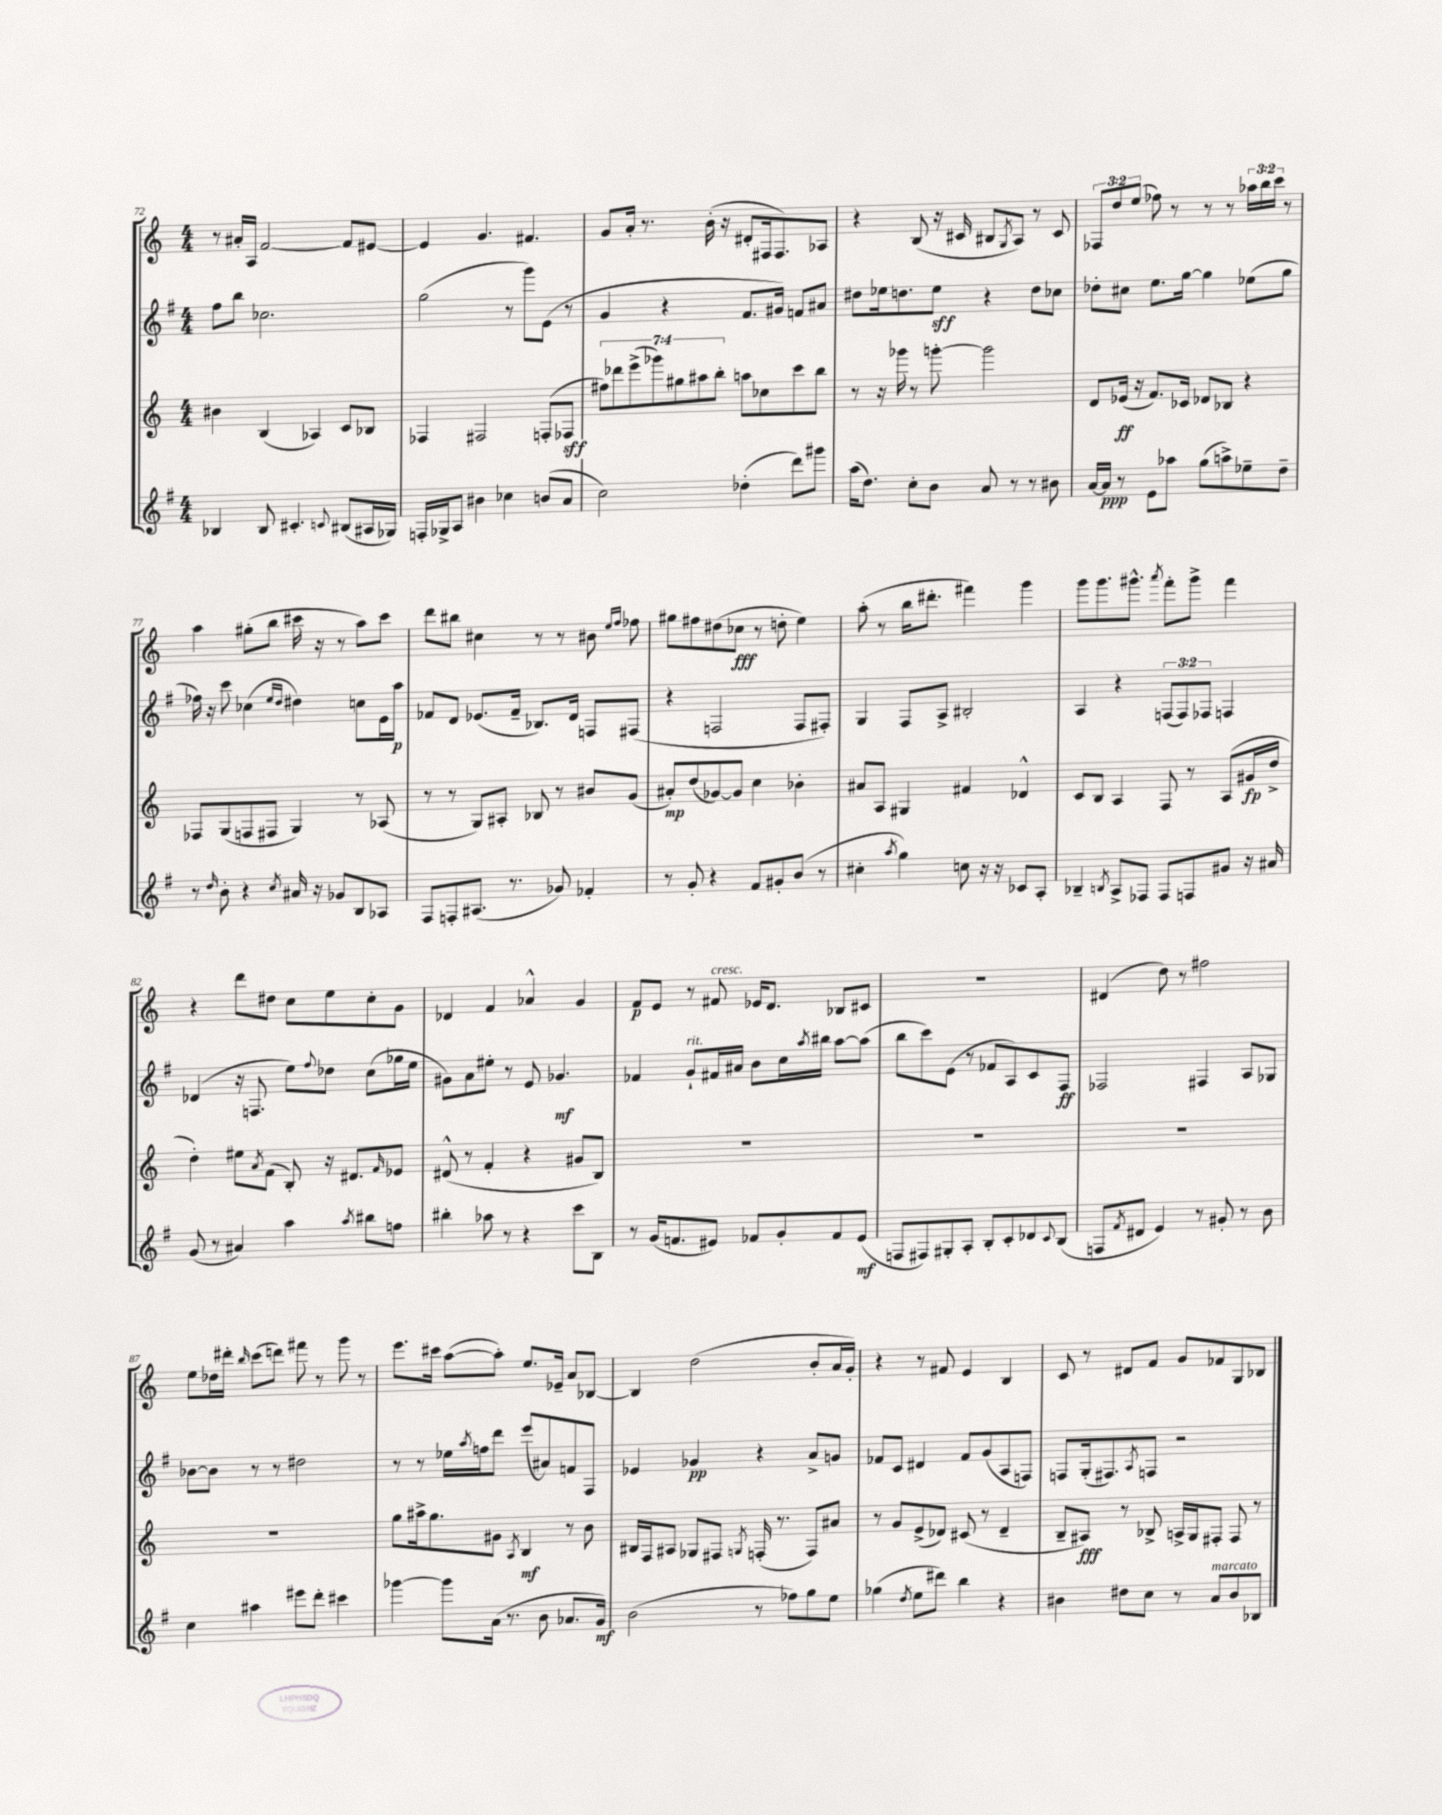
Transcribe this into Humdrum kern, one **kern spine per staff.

**kern	**kern	**kern	**kern
*staff4	*staff3	*staff2	*staff1
*clefG2	*clefG2	*clefG2	*clefG2
*k[f#]	*k[]	*k[f#]	*k[]
*M4/4	*M4/4	*M4/4	*M4/4
4B-/	4b#\	8ff#\L	8r
.	.	8bb\J	16a#'/LL
.	.	.	16A/JJ
8B-/	(4B/	2.cc-\	[2f/
4.c#'/	.	.	.
.	4A-/)	.	.
8qqc/	.	.	.
(8B#/L	8c/L	.	8f/]L
16A#/L	8B-/J	.	[8e#/J
16G-/JJ)	.	.	.
=	=	=	=
16F'/LL	4F-/	(2gg\	4e#/]
16G-^/J	.	.	.
8A/J	.	.	.
4b#\	2F#/	.	4.g/
4cc-\	.	8r	.
.	.	8ggg\L)	4.f#/
(8b/L	(8F'/L	(8e\J	.
8a/J	8F-/J	8r	.
=	=	=	=
2cc\)	14ff#\L)	4g/	8g/L
.	14ddd-\	.	.
.	.	.	16a'/Jk
.	(14eee^\	.	.
.	.	.	8.r
.	14ggg-\)	.	.
.	.	4r	.
.	14gg#\	.	.
.	14aa#\	.	.
.	.	.	(16b'\
.	14bb'\J	.	.
.	.	.	16r
(4dd-'\	8aa\L	8.f#/L	8d#'/L
.	8cc-\	.	16F#/k
.	.	16g#/Jk)	8.F#/)
8ddd\L)	8ccc\	8f/L	.
8ggg#\J	8bb\J	8a#/J	8A-/J
=	=	=	=
(16aa\LK	8r	8dd#\L	4r
8.dd\J)	.	.	.
.	16r	16ee-\k	.
.	16ggg-\	8.dd\	.
8cc'\L	8r	.	(8B/
8b\J	[8ggg'\	8ee-\J	16r
.	.	.	16c#/
8a/	2ggg\]	4r	8B#/L
.	.	.	8qG/
8r	.	.	8A/J)
8r	.	8dd\L	8r
8b#\	.	8cc-\J	8c#/
=	=	=	=
[16a/LL	8d/L	8dd-'\L	12F-/L
16a/]JJ	.	.	.
.	.	.	12dd/
8r	(16e-/Jk	8cc#\J	.
.	.	.	(12ee/J
.	16r	.	.
8e\L	8.f/L)	8.ee\L	8ff-\)
8aa-\J	.	.	8r
.	16c-/Jk	[16gg\Jk	.
(8gg\L	8d-/L	4gg\]	8r
8aa^\)	8B-/J	.	8r
8ee-~\	4r	(8ee-\L	24aa-\LL
.	.	.	24bb\
.	.	.	24ccc\JJ
8dd~\J	.	8gg\J	8r
=	=	=	=
8r	8F-/L	16ff-\)	4aa\
.	.	16r	.
16qqdd/	.	.	.
8b'\	(8G/	8ccc\	.
4r	8F/	(4cc-\	(8gg#'\L
.	8F#/J	.	8bb\J
.	.	16qqee/LL	.
8qcc/	.	16qqdd/JJ	.
16a#/	4G/)	4dd#\)	16ccc#\
16r	.	.	16r
8g-/L	.	.	8r
8B/	8r	8cc\L	8aa\L)
8A-/J	(8A-/	16e\L	8ccc#\J
.	.	16aa\JJ	.
=	=	=	=
8F#/L	8r	8f-/L	8ddd\L
8F'/	8r	8d/J	8bb#\J
(8.A#/J	8G/L)	(8.e-/L	4cc#\
.	8A#'/J	.	.
8.r	.	16f-~/Jk	.
.	8B-/	8.B-/L)	8r
8g-/)	8r	.	8r
.	.	16d/Jk	.
4f-'/	8b#/L	8F/L	8b#\
.	.	.	16qqee/LL
.	.	.	16qqff/JJ
.	(8g/J	(8F#/J	8ff-\
=	=	=	=
8r	8a#'/L)	4r	8gg#\L
8g'/	(8dd/	.	8ff#\
4r	[8g-/)	2F/	(8dd#\
.	8g-/]J	.	8cc-\J
8f#/L	4cc\	.	8r
8g#'/	.	.	8dd'\
(8b/J	4b-'\	8F/L	4ee\)
8r	.	8F#'/J)	.
=	=	=	=
4cc#'\	8a#/L	4G/	(8aa'\
.	8A/J	.	8r
8qaa/	.	.	.
4gg\)	4G#/	8F#/L	16bb\LK
.	.	.	8.ddd#'\J
.	.	8A^/J	.
8cc\	4f#/	2B#'/	4fff#\)
16r	.	.	.
16r	.	.	.
8c-/L	4d-^^/	.	4ggg\
8A'/J	.	.	.
=	=	=	=
4B-~/	8c/L	4A/	8ggg\L
.	8B/J	.	8.ggg\
8qB/	.	.	.
8A^/L	4A/	4r	.
.	.	.	8.ggg#^^\J
8F-/J	.	.	.
.	.	.	8qaaa/
8F-/L	8F/	(12F/L	8fff'\L
.	.	12F/)	.
8F/	8r	.	8ggg#^\J
.	.	12F-/J	.
8g#/J	(8A/L	4F/	4fff\
16r	16g#/L	.	.
16a#/	16dd^/JJ	.	.
=	=	=	=
(8g/	4dd'\)	(4d-/	4r
8r	.	.	.
4a#/)	8ee#\L	16r	8ddd\L
.	.	8.F/	.
.	8qa/	.	.
.	(8f\J	.	8dd#\J
4aa\	8B'/)	8ee\L)	8cc\L
.	.	8qqff#/	.
.	16r	8dd-\J	8ee\
.	8.d#/L	.	.
8qaa/	.	.	.
8bb#\L	.	(8cc\L	8cc'\
.	16qqf/	.	.
8ff\J	8e-/J	16gg-\L	8g\J
.	.	16ee\JJ	.
=	=	=	=
4bb#'\	(8d#^^/	8g#\L)	4d-/
.	8r	8a\	.
8aa-\	4f'/	8ee#'\J	4f/
8r	.	8r	.
4r	4r	8e/	4a-^^/
.	.	4.g-/	.
8ccc\L	8g#/L	.	4g/
8B\J	8B/J)	.	.
=	=	=	=
8r	1r	4f-/	8f/L
(16g/LK	.	.	8e/J
8.f/	.	.	.
.	.	8g`/L	8r
8e#/J)	.	16f#/L	8f#/
.	.	16a#/JJ	.
8f-/L	.	8b\L	16e-/LK
.	.	.	8.d/J
8g'/	.	16cc\L	.
.	.	8qaa/	.
.	.	16bb#\JJ	.
8f-/	.	[8aa\L	8B-/L
(8e#/J	.	(8aa\]J	8c#/J
=	=	=	=
8F/L	1r	8bb\L	1r
8F#/)	.	8ccc\)	.
8G#'/	.	(8e\J	.
8A'/J	.	8r	.
8B'/L	.	8f-/L	.
8c'/	.	8A/)	.
8d-/	.	8c/	.
8qqc/	.	.	.
(8B/J	.	8F#/J	.
=	=	=	=
8F/L	1r	2F-/	(4d#/
8qf#/	.	.	.
8d#/J	.	.	.
4e/)	.	.	8dd\)
.	.	.	8r
8r	.	4F#/	2ff#\
8g#'/	.	.	.
8r	.	8A/L	.
8b\	.	8G-/J	.
=	=	=	=
4cc\	1r	[8b-\L	8ee\L
.	.	8b-\]J	16dd-\L
.	.	.	16ddd#'\JJ
.	.	.	16qqbb/
4aa#\	.	8r	(8ccc\L
.	.	8r	8ddd\J)
8eee#\L	.	2dd#\	8fff#\
8ddd'\J	.	.	8r
4ccc#\	.	.	8ggg\
.	.	.	8r
=	=	=	=
[4ggg-\	8gg\L	8r	8.eee\L
.	16aa#^\k	8r	.
.	8.gg\	.	16ccc#\Jk
8ggg-\]L	.	16ee-\LL	([8aa\L
.	.	8qaa/	.
.	.	16ff\J	.
(16a\Jk	8g#\J	8ddd\J	8aa'\]J)
8.r	.	.	.
.	8qA/	.	.
.	4B/	(8eee/L	8.ee/L
8b\	.	8a#/)	.
.	.	.	16e-~/Jk
8.a-/L	8r	8f/	8a/L
.	8b\	8F#/J	[8B-/J
16g/Jk)	.	.	.
=	=	=	=
(2b\	16B#/LL	4e-/	4B-/]
.	16F/J	.	.
.	8A#/J	.	.
.	8G-/L	4g-/	(2dd\
.	8F#/J	.	.
.	8qG/	.	.
8r	(16F'/	4r	.
.	8.r	.	.
8ff-\L)	.	.	.
8gg\	8F/L)	8a^/L	8b'/L
8ee\J	8a#/J	8g/J	16a/L
.	.	.	16g'/JJ)
=	=	=	=
(4gg-\	8r	8f-/L	4r
.	8g/L	8c/J	.
8qdd/	.	.	.
8ee\L	(8e^/	4d#/	8r
8ddd#\J)	8d-/J)	.	8f#/
4bb\	(8c#/	8f-/L	4e/
.	8r	(8g/	.
4r	4d-~/	8A/	4B/
.	.	8F/J)	.
=	=	=	=
4b#\	8B~/L	8F/L	8c/
.	8A#/J)	(16G'/k	8r
.	.	8.F#/)	.
8dd#\L	8r	.	8d#/L
.	.	8qA/	.
8cc\J	8B-^/	8F/J	8f/J
8r	16A^/LL	2r	8g/L
.	16G/J	.	.
8a/L	8F#'/J	.	8f-/
8b#/	8F#/	.	8G/
8B-/J	8r	.	8B-/J
==	==	==	==
*-	*-	*-	*-
